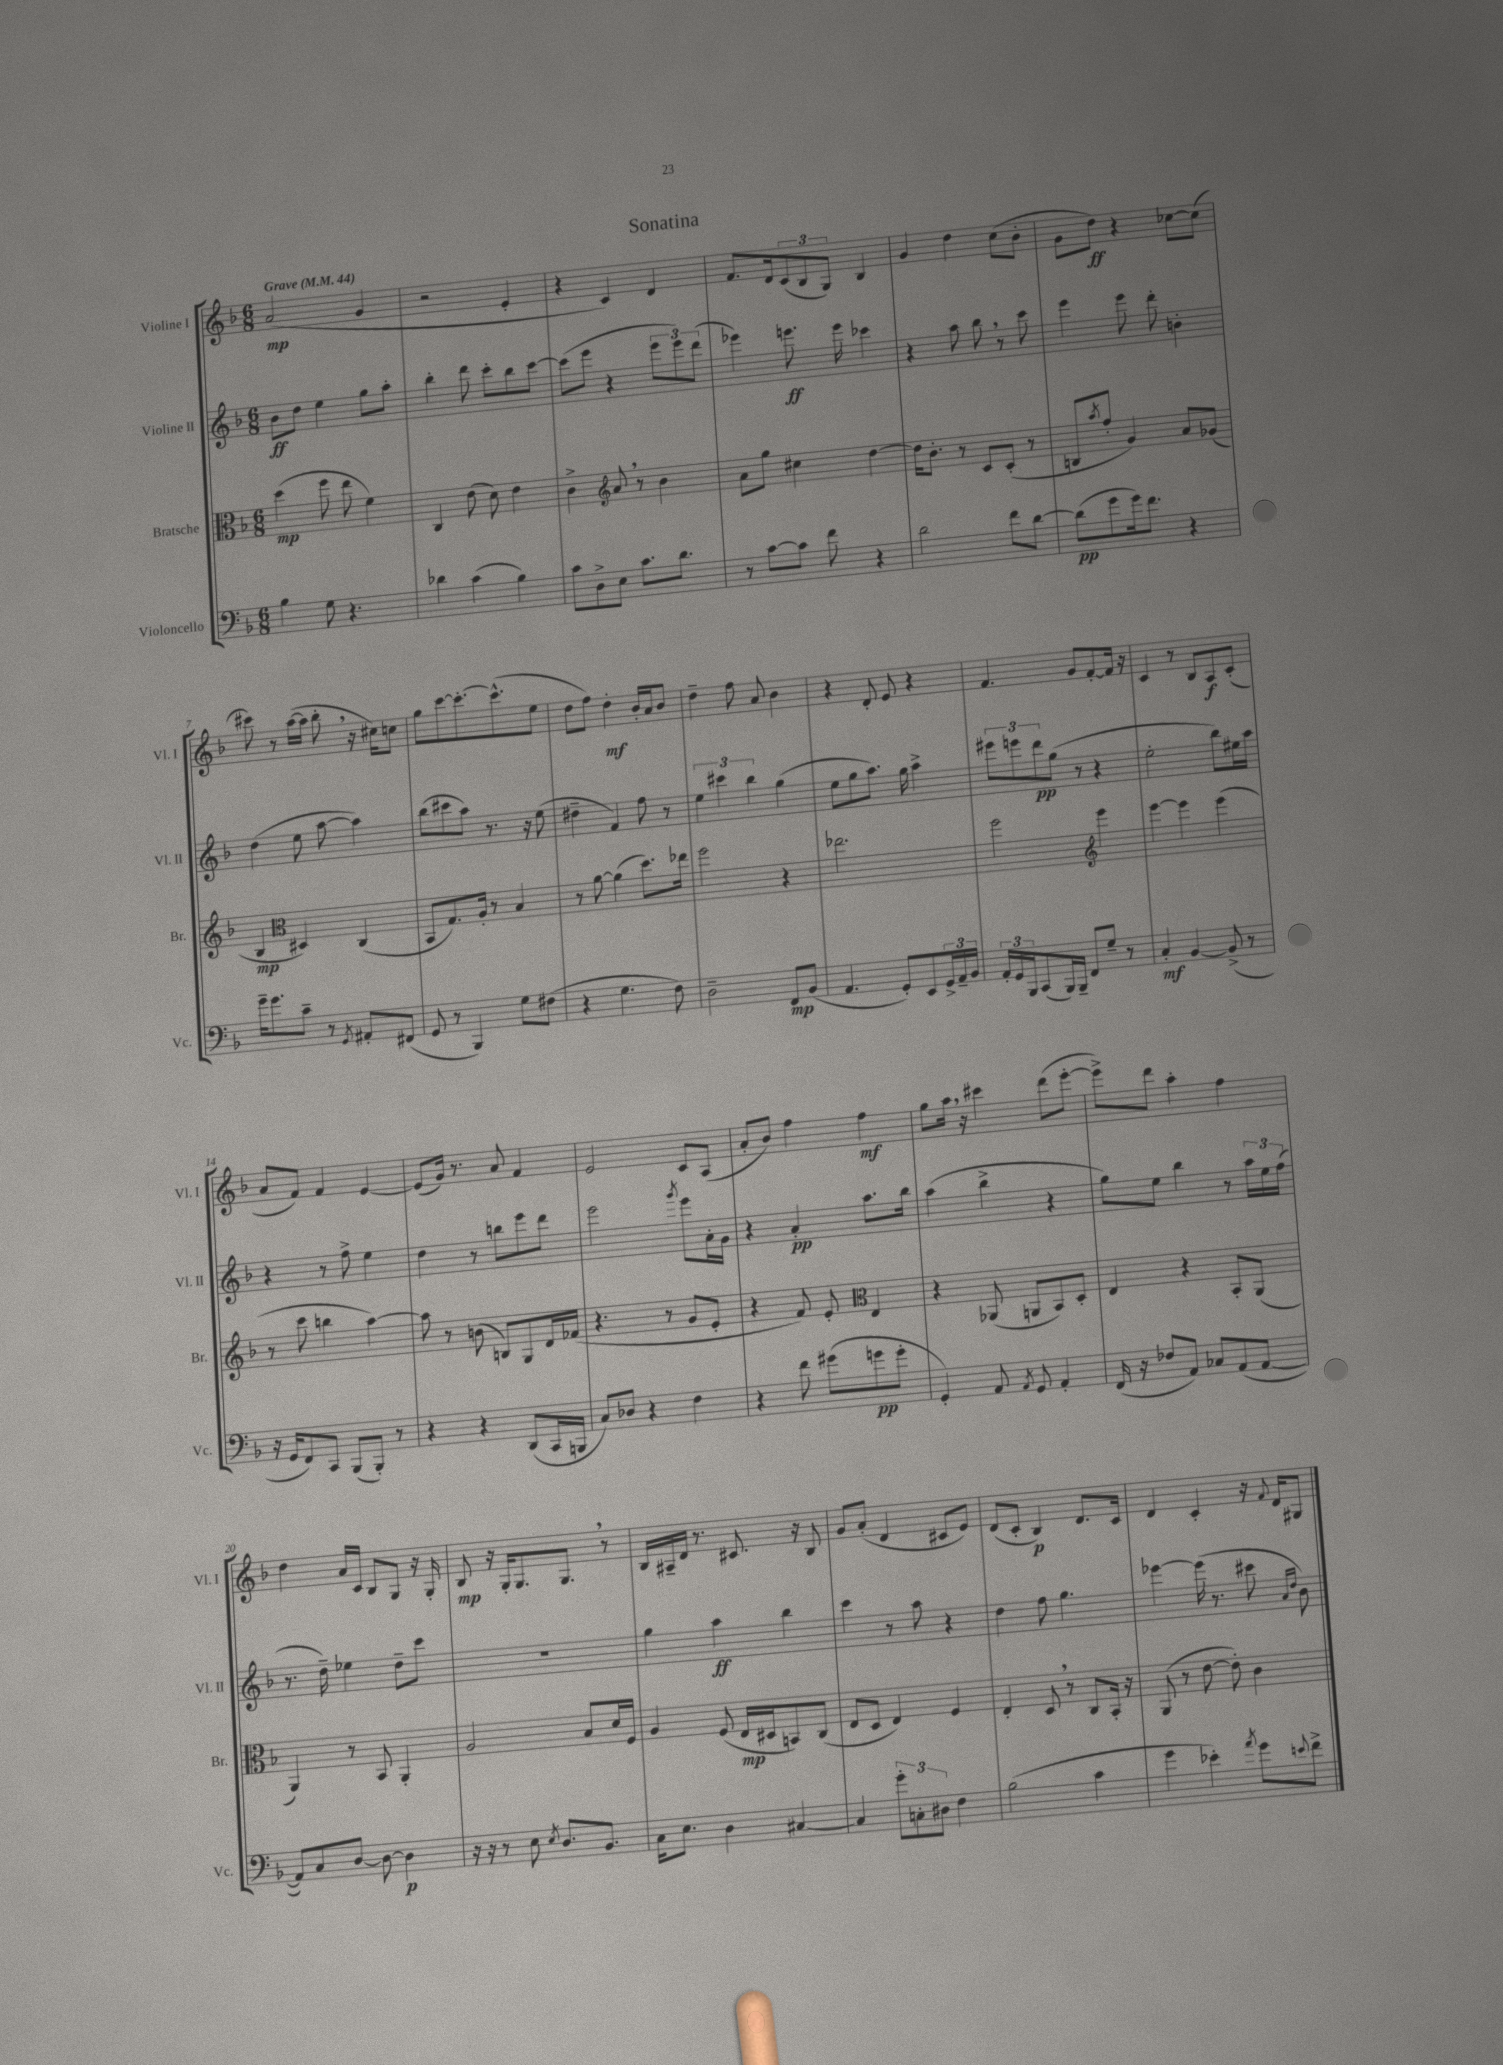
\header { title = "Sonatina" }
<<
\new StaffGroup <<
\new Staff = "s0" \with { instrumentName = "Violine I" shortInstrumentName = "Vl. I" } {
    \clef treble \key f \major \numericTimeSignature \time 6/8 \tempo "Grave" 4 = 44
    a'2\mp( g'4 |
    r2 e'4-. |
    r4 c'4) d'4 |
    f'8. d'16 \tuplet 3/2 { c'8( bes8 g8) } bes4 |
    g'4 d''4 c''8( bes'8-. |
    g'8 d''8\ff) r4 ces''8~ ces''8( |
    cis'''8) r8 a''16~( a''16 bes''8-. \breathe r16 cis''16) c''8 |
    g''8 c'''8~ c'''8.~-. c'''8.-^( e''8 |
    d''8 f''8) d''4-.\mf bes'16-. a'16 bes'8 |
    d''4-- f''8 a'8 bes'4 |
    r4 d'8-. e'8 r4 |
    f'4. g'8 f'8~-. f'16 r16 |
    c'4 r8 bes8 a8\f c'8-.( |
    a'8 f'8) f'4 e'4~ |
    e'8( g'16) r8. a'8 f'4 |
    e'2 c'8 a8( |
    a'8-. bes'8) f''4 f''4\mf |
    g''8 a''16 \breathe r16 cis'''4 d'''8( e'''8~-. |
    e'''8->) d'''8 a''4-. f''4 |
    d''4 a'16 c'16 bes8 g8 r16 g16-. |
    bes8\mp r16 g16-. g8. g8. \breathe r8 |
    bes16 ais16-- d'16 r8. cis'8. r16 bes8 |
    g'8 a'8-.( d'4 cis'8 e'8) |
    d'8( c'8-. bes4\p) d'8. c'16 |
    d'4 c'4-. r16 \appoggiatura { f'8 } d'16 gis8 \bar "|." |
}
\new Staff = "s1" \with { instrumentName = "Violine II" shortInstrumentName = "Vl. II" } {
    \clef treble \key f \major \numericTimeSignature \time 6/8
    bes'8\ff d''8 e''4 g''8 a''8-. |
    bes''4-. d'''8 c'''8-. bes''8 c'''8~ |
    c'''8( e'''8 r4 \tuplet 3/2 { e'''8 e'''8) d'''8( } |
    ees'''4) e'''8.\ff e'''16 ces'''4 |
    r4 a''8 bes''8 \breathe r8 c'''8 |
    e'''4 e'''8 d'''8-. b'4-. |
    d''4( e''8 a''8~ a''4) |
    bes''8( cis'''8 a''8) r8. r16 e''8( |
    dis''4-- f'4) f''8 r8 |
    \tuplet 3/2 { e''4 cis'''4 bes''4 } g''4( |
    e''8 g''8 a''8.) g''16 a''4-> |
    \tuplet 3/2 { eis'''8 e'''8 d'''8\pp } g''8( r8 r4 |
    e''2-. bes''8) eis''16 a''16 |
    r4 r8 f''8-> e''4 |
    d''4 r8 b''8 e'''8 d'''8 |
    e'''2 \acciaccatura { g'''8 } e'''8 a'16-. g'16 |
    r4 a'4-.\pp a''8. bes''16 |
    a''4( bes''4-> r4 |
    g''8) e''8 bes''4 r8 \tuplet 3/2 { a''16 e''16 f''16( } |
    r8. d''16--) ees''4 d''8-- c'''8 |
    R2. |
    g''4 a''4\ff bes''4 |
    c'''4 r8 a''8 r4 |
    d''4 f''8 g''4. |
    ees'''4~ ees'''16( r8. cis'''8 \grace { a'16 d''16 } bes'8) \bar "|." |
}
\new Staff = "s2" \with { instrumentName = "Bratsche" shortInstrumentName = "Br." } {
    \clef alto \key f \major \numericTimeSignature \time 6/8
    d''4\mp( f''8 e''8 f'4) |
    c4 e'8( d'8) e'4 |
    c'4-> \clef treble a'8 \breathe r8 bes'4 |
    a'8 g''8 cis''4 d''4~ |
    d''16 bes'8.-. r8 c'8 c'8-.( r8 |
    b8 \acciaccatura { a''8 } f''8-. g'4) a'8 ges'8( |
    bes4\mp \clef alto dis4) c4( |
    bes,8 g8.) a16-. r8 bes4 |
    r8 a'8~ a'4( d''8.) ees''16 |
    f''2 r4 |
    ees''2. |
    f''2 \clef treble e'''4 |
    e'''4~ e'''4 e'''4( |
    r8 c'''8 b''4 a''4~) |
    a''8 r8 b'8( b8) g8 d'16 fes'16( |
    r4. r8 g'8 e'8-. |
    r4 f'8) e'8-. \clef alto e4 |
    r4 aes,8( a,8 bes,8) d8-. |
    e4 r4 bes,8-. a,8( |
    a,4) r8 bes,8 a,4-. |
    a2 bes8 d'16 f16 |
    a4 f8( e16\mp dis16 b,8) c8( |
    e8 d8 e4) f4 |
    e4-. d8 \breathe r8 c8 bes,16-. r16 |
    a,8( r8 e'8~ e'8-.) c'4 \bar "|." |
}
\new Staff = "s3" \with { instrumentName = "Violoncello" shortInstrumentName = "Vc." } {
    \clef bass \key f \major \numericTimeSignature \time 6/8
    bes4 g8 r4. |
    des'4 c'4( bes4) |
    c'8 d8-> e8 c'8. d'8. |
    r8 c'8~ c'8 f'8 r4 |
    d'2 f'8 d'8~ |
    d'8\pp( g'8 g'16) f'8. r4 |
    g'16-- g'8. c'8-- r8 \acciaccatura { g,8 } ais,8-. fis,8( |
    g,8 r8 bes,,4) g8 fis8( |
    r4 g4. f8) |
    d2-- f,8\mp bes,8( |
    a,4. g,8-.) e,8 \tuplet 3/2 { g,16-> a,16-- bes,16 } |
    \tuplet 3/2 { a,16-. g,16 bes,,16 } c,8( bes,,16) bes,,16-- f,8 g8-- r8 |
    c4-.\mf bes,4~ bes,8->( r8 |
    r16 g,16 f,8) c,8 bes,,8( bes,,8-.) r8 |
    r4 r4 d,8( c,16 b,,16 |
    c8) des8 r4 f4 |
    r4 f'8 gis'8( g'8\pp g'8-. |
    g,4-.) a,8 \acciaccatura { a,8 } g,8 a,4-. |
    f,16( r16 fes8 a,8) ces8 a,8( a,8~ |
    a,8) c8 d8~ d8~ d4\p |
    r16 r16 r8 e8 \acciaccatura { e8 } d8. bes,8. |
    c16 e8. d4 cis4~ |
    cis4 \tuplet 3/2 { g'8-. c8-. dis8 } f4 |
    bes2( c'4 |
    g'4 ees'4-.) \acciaccatura { a'8 } g'8 \appoggiatura { e'8 } f'8-> \bar "|." |
}
>>
>>
